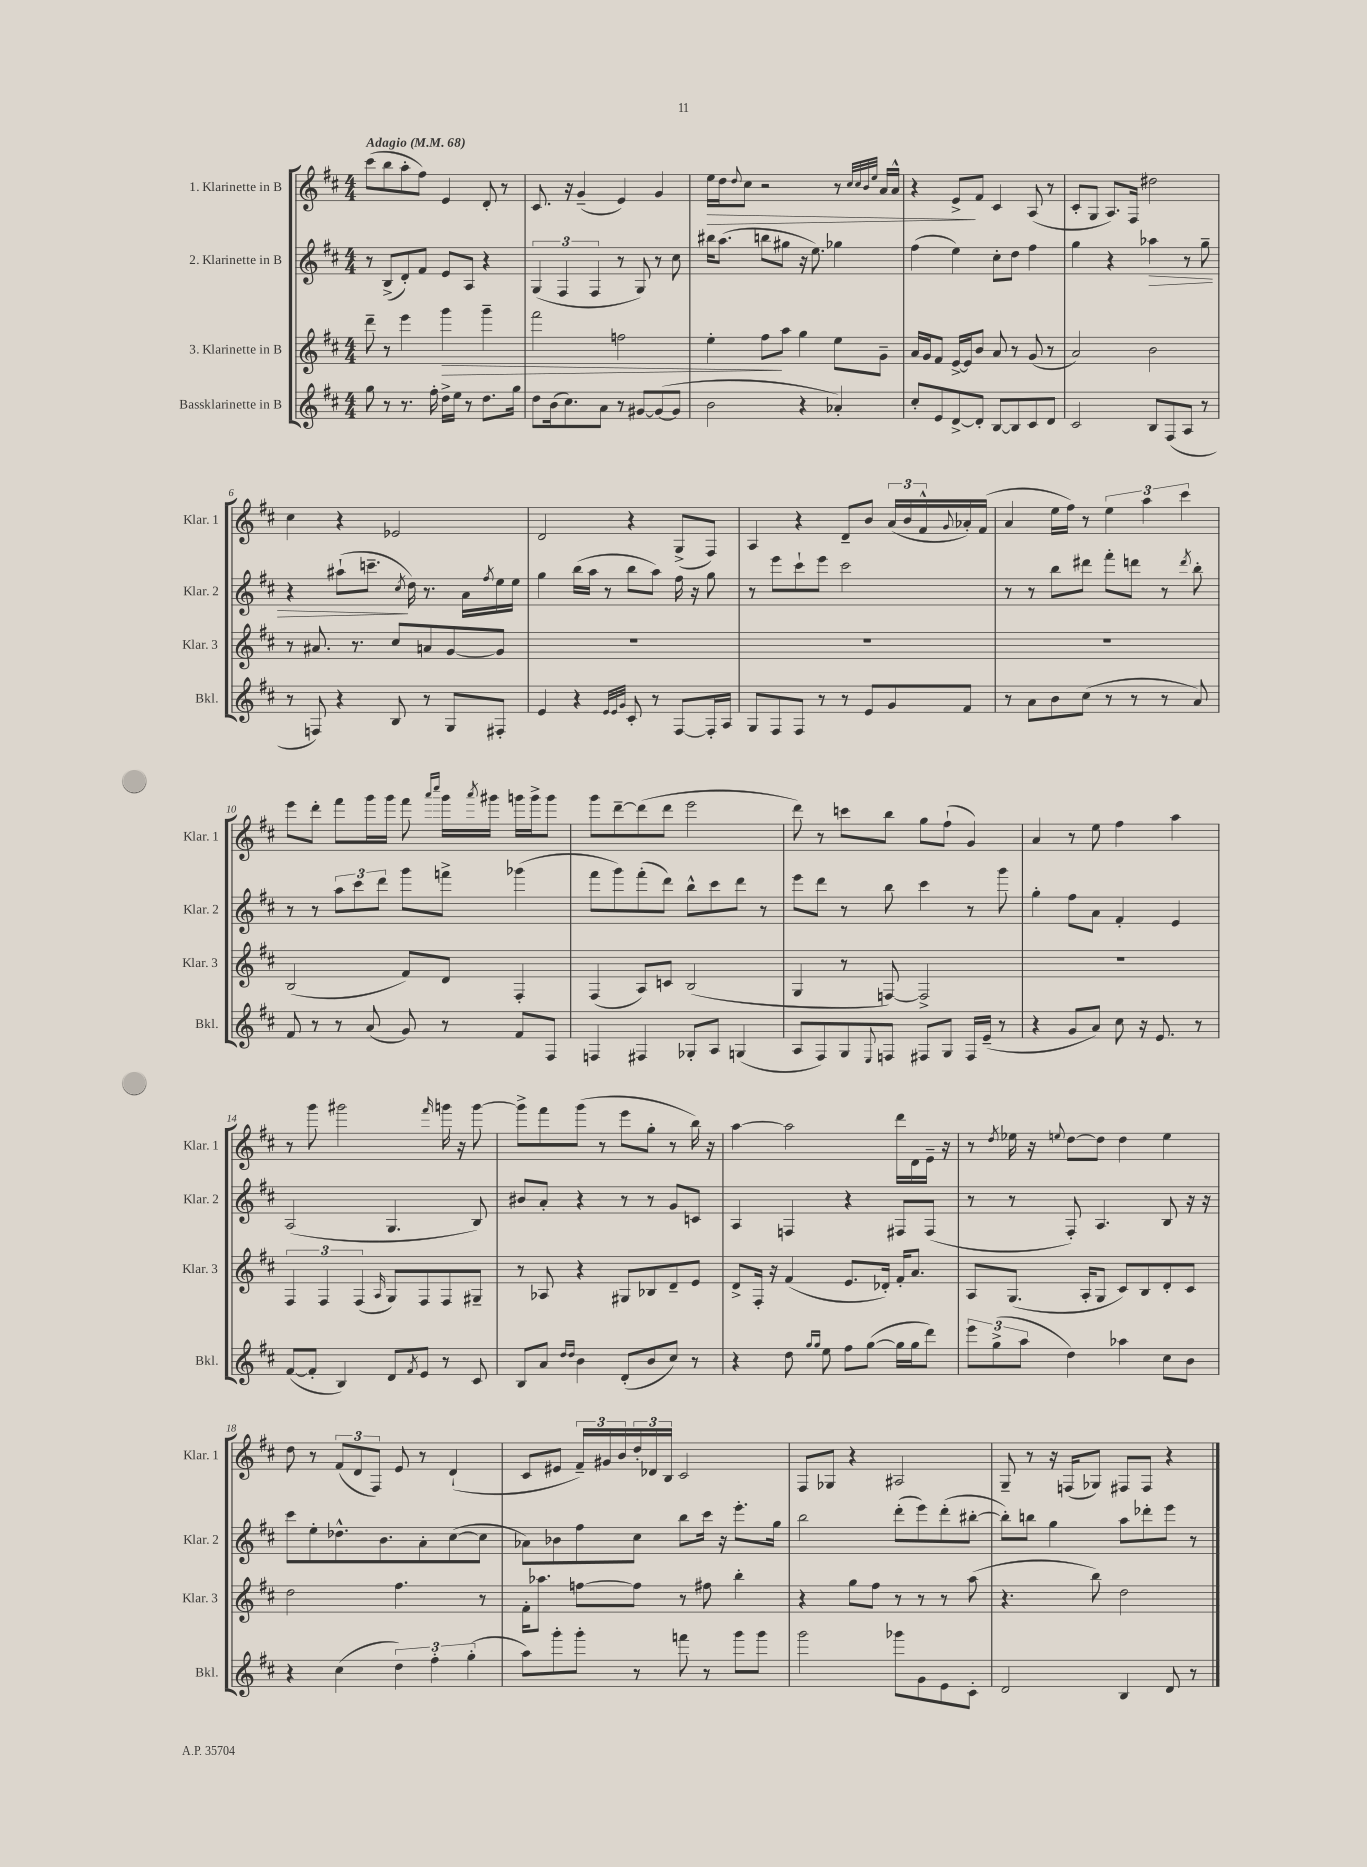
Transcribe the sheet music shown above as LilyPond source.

<<
\new StaffGroup <<
\new Staff = "s0" \with { instrumentName = "1. Klarinette in B" shortInstrumentName = "Klar. 1" } {
    \clef treble \key d \major \numericTimeSignature \time 4/4 \tempo "Adagio" 4 = 68
    cis'''8( b''8 a''8-. fis''8) e'4 d'8-. r8 |
    cis'8. r16 g'4--( e'4) g'4 |
    e''16\> d''16 \appoggiatura { d''8 } cis''8 r2 r8 \grace { cis''32 cis''32 b'32 e''32 } a'16 a'16-^ |
    r4 e'8->\! fis'8 cis'4 a8( r8 |
    cis'8-. g8 a8.) fis16 dis''2 |
    cis''4 r4 ees'2 |
    d'2 r4 g8->( fis8) |
    a4 r4 d'8-- b'8 \tuplet 3/2 { a'16( b'16 fis'16-^ } \appoggiatura { g'8 } aes'16-.) fis'16( |
    a'4 e''16 fis''16) r8 \tuplet 3/2 { e''4 a''4 cis'''4 } |
    e'''8 d'''8-. fis'''8 g'''16 g'''16 fis'''8 \grace { a'''16 cis''''16 } g'''16 \acciaccatura { a'''8 } gis'''16 g'''16 g'''16-> g'''8 |
    g'''8 d'''8~-- d'''8( d'''8 e'''2 |
    d'''8) r8 c'''8 b''8 g''8 fis''8-!( g'4) |
    a'4 r8 e''8 fis''4 a''4 |
    r8 g'''8 gis'''2 \grace { fis'''16 } g'''16 r16 g'''8~ |
    g'''8-> fis'''8 g'''8( r8 e'''8 g''8-. r8 b''16) r16 |
    a''4~ a''2 d'''16 d'16 e'16-- r16 |
    r8 \acciaccatura { d''8 } ees''16 r16 \appoggiatura { e''8 } d''8~ d''8 d''4 e''4 |
    d''8 r8 \tuplet 3/2 { fis'8( d'8 fis8) } e'8 r8 d'4-!( |
    cis'8 eis'8 \tuplet 3/2 { fis'16--) gis'16 b'16 } \tuplet 3/2 { d''16-. des'16 b16 } cis'2 |
    fis8 ges8 r4 ais2 |
    g8-- r8 r16 f16( ges8) fis8 fis8 r4 \bar "|." |
}
\new Staff = "s1" \with { instrumentName = "2. Klarinette in B" shortInstrumentName = "Klar. 2" } {
    \clef treble \key d \major \numericTimeSignature \time 4/4
    r8 b8->( d'8-.) fis'8 e'8 a8 r4 |
    \tuplet 3/2 { g4( fis4 fis4 } r8 g8) r8 cis''8 |
    bis''16 a''8.( b''8 gis''8 r16 e''8.) ges''4 |
    fis''4( e''4) cis''8-. d''8 fis''4 |
    g''4 r4 aes''4\> r8 g''8-- |
    r4 ais''8-!( c'''8.--\! \acciaccatura { cis''8 } d''16) r8. a'16 \acciaccatura { fis''8 } e''16 e''16 |
    g''4 b''16( a''16 r8 b''8 a''8) fis''16 r16 g''8 |
    r8 e'''8 cis'''8-! e'''8 cis'''2 |
    r8 r8 b''8 dis'''8 fis'''8-. d'''8 r8 \acciaccatura { d'''8 } b''8-. |
    r8 r8 \tuplet 3/2 { a''8 cis'''8 d'''8 } g'''8 f'''8-> ges'''4( |
    fis'''8 g'''8) fis'''8-.( d'''8) b''8-^ cis'''8 d'''8 r8 |
    e'''8 d'''8 r8 b''8 cis'''4 r8 g'''8 |
    g''4-. fis''8 a'8 fis'4-. e'4 |
    a2( g4. b8) |
    bis'8 a'8-. r4 r8 r8 g'8 c'8 |
    a4 f4 r4 fis8 fis8( |
    r8 r8 fis8-.) a4. b8 r16 r16 |
    cis'''8 e''8-. des''8.-^ b'8. a'8-. cis''8~( cis''8 |
    aes'8) bes'8 fis''8 cis''8 b''8 cis'''16 r16 e'''8.-. g''16 |
    b''2 d'''8-.( e'''8) d'''8-.( bis''8~-. |
    bis''8-.) b''8 g''4 a''8 des'''8-. e'''8 r8 \bar "|." |
}
\new Staff = "s2" \with { instrumentName = "3. Klarinette in B" shortInstrumentName = "Klar. 3" } {
    \clef treble \key d \major \numericTimeSignature \time 4/4
    d'''8-- r8 e'''4 g'''4\> g'''4-- |
    fis'''2 f''2 |
    e''4-. fis''8\! a''8 g''4 e''8 g'8-- |
    a'16 g'16 fis'8 e'16~-> e'16 b'8 a'8 r8 g'8( r8 |
    a'2) b'2 |
    r8 ais'8. r8. cis''8 a'8 g'8~ g'8 |
    R1 |
    R1 |
    R1 |
    b2( fis'8) d'8 fis4-. |
    fis4( a8) c'8 b2( |
    g4 r8 f8~) f2-> |
    R1 |
    \tuplet 3/2 { fis4 fis4 fis4( } \grace { a16 } g8) fis8 fis8 gis8-- |
    r8 aes8 r4 gis8 bes8 d'8-- e'8 |
    d'8-> fis16-. r16 fis'4( e'8. des'16-.) fis'16-. a'8. |
    a8 g8.( a16-. g8 cis'8) b8 d'8-. cis'8 |
    d''2 fis''4. r8 |
    fis'16-. aes''8. f''8~ f''8 r8 fis''8 b''4-. |
    r4 g''8 fis''8 r8 r8 r8 a''8( |
    r4. b''8) d''2 \bar "|." |
}
\new Staff = "s3" \with { instrumentName = "Bassklarinette in B" shortInstrumentName = "Bkl." } {
    \clef treble \key d \major \numericTimeSignature \time 4/4
    g''8 r8 r8. fis''16-. d''16-> e''16 r8 d''8. g''16 |
    d''8 b'16( cis''8.) a'8 r8 gis'8~ gis'8~( gis'8 |
    b'2 r4 aes'4-.) |
    cis''8-. e'8 d'8~-> d'8-. b8~ b8 cis'8 d'8 |
    cis'2 b8 fis8( a8 r8 |
    r8 f8) r4 b8 r8 g8 fis8-. |
    e'4 r4 \grace { e'32 e'32 g'32 } cis'8-. r8 fis8~ fis16-. a16 |
    g8 fis8 fis8 r8 r8 e'8 g'8 fis'8 |
    r8 a'8 b'8 cis''8( r8 r8 r8 a'8) |
    fis'8 r8 r8 a'8( g'8) r8 fis'8 fis8 |
    f4 fis4 ges8-. a8 g4( |
    a8 fis8) g8 \appoggiatura { e8 } f8 fis8 g8 fis16 e'16--( r8 |
    r4 g'8 a'8) cis''8 r16 e'8. r8 |
    fis'8~( fis'8-. b4) d'8 \acciaccatura { fis'8 } e'8 r8 cis'8 |
    b8 a'8 \grace { d''16 d''16 } b'4 d'8-.( b'8 cis''8) r8 |
    r4 d''8 \grace { g''16 g''16 } e''8 fis''8 g''8~( g''16 g''16 d'''8) |
    \tuplet 3/2 { e'''8 g''8->( a''8 } d''4) aes''4 cis''8 b'8 |
    r4 cis''4( \tuplet 3/2 { d''4) fis''4-. g''4-.( } |
    a''8) g'''8-. g'''8-. r8 f'''8 r8 g'''8 g'''8 |
    g'''2 ges'''8 g'8 e'8 cis'8-. |
    d'2 b4 d'8 r8 \bar "|." |
}
>>
>>
